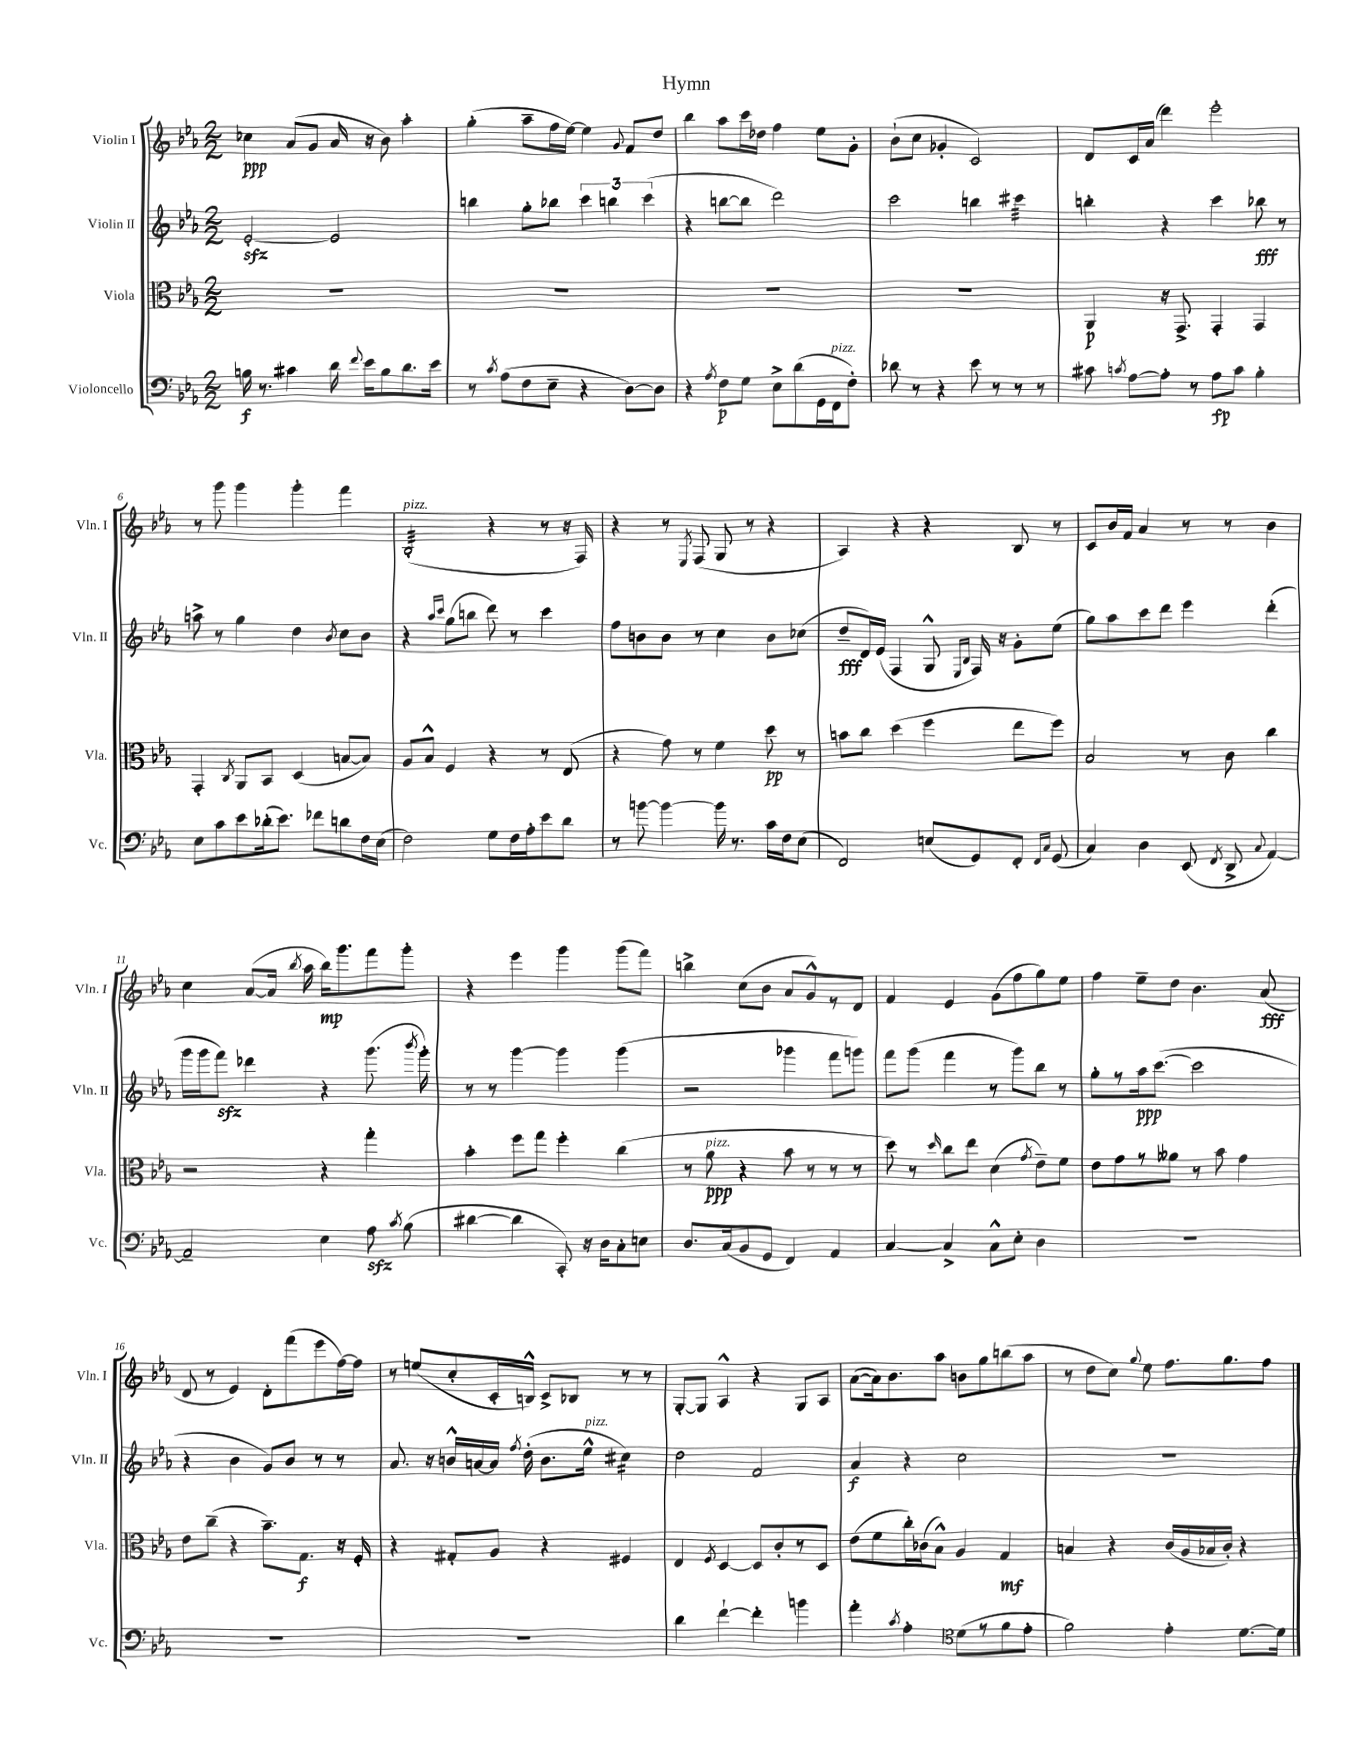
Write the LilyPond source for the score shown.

\header { title = "Hymn" }
<<
\new StaffGroup <<
\new Staff = "s0" \with { instrumentName = "Violin I" shortInstrumentName = "Vln. I" } {
    \clef treble \key ees \major \numericTimeSignature \time 2/2
    \autoBeamOff ces''4\ppp aes'8[( g'8] aes'16 r16 bes'8) aes''4-. |
    g''4-.( aes''8[-- f''16 ees''16]~) ees''4 \appoggiatura { g'8 } f'8[ d''8] |
    bes''4 aes''8[ c'''16 des''16] f''4 ees''8[ g'8]-. |
    bes'8[-!( c''8] ges'4-. c'2) |
    d'8[ c'16 aes'16]( d'''4) ees'''2-. |
    r8 g'''8 g'''4 g'''4-. f'''4 |
    bes2:32-.^\markup { \italic "pizz." }( r4 r8 r16 f16) |
    r4 r8 \acciaccatura { ees8 } f8( g8 r8 r4 |
    aes4) r4 r4 bes8 r8 |
    c'8[ bes'16 f'16] aes'4 r8 r8 bes'4 |
    c''4 aes'8[~( aes'16] \acciaccatura { bes''8 } aes''16 bes''16[\mp) g'''8. f'''8 g'''8]-. |
    r4 ees'''4 g'''4 g'''8[( f'''8]) |
    b''4-> c''8[( bes'8] aes'8[ g'8-^) r8 d'8] |
    f'4 ees'4 g'8[( f''8 g''8) ees''8] |
    f''4 ees''8[-- d''8] bes'4. aes'8\fff( |
    d'8 r8 ees'4) d'8[-. f'''8( ees'''8 f''16~) f''16] |
    r8 e''8[( c''8-. c'16-. b16]-^) c'8[-> bes8] r8 r8 |
    g8[~-. g8] aes4-^ r4 g8[ aes8] |
    aes'8[~( aes'16) bes'8. aes''8] b'8[ g''8 b''8( aes''8] |
    r8 d''8[ c''8]) \appoggiatura { g''8 } ees''8 f''8.[ g''8. f''8] \bar "|." |
}
\new Staff = "s1" \with { instrumentName = "Violin II" shortInstrumentName = "Vln. II" } {
    \clef treble \key ees \major \numericTimeSignature \time 2/2
    \autoBeamOff ees'2~-.\sfz ees'2 |
    b''4 g''8[-. bes''8] \tuplet 3/2 { c'''4 b''4 c'''4( } |
    r4 b''8[~ b''8] d'''2) |
    c'''2 b''4 cis'''4:32 |
    b''4-. r4 c'''4 bes''8\fff r8 |
    a''8-> r8 g''4 d''4 \acciaccatura { bes'8 } c''8[ bes'8] |
    r4 \grace { aes''16[ c'''16] } g''8[( b''8] d'''8) r8 c'''4 |
    f''8[ b'8 b'8] r8 c''4 b'8[ ces''8]( |
    d''8[--\fff d'16) ees'16]( f4 g8-^ \grace { ees16[ bes16] } f16) r16 g'8[-. ees''8]( |
    g''8[) aes''8 c'''8 d'''8] ees'''4 d'''4-.( |
    g'''16[ g'''16 f'''8]\sfz) des'''4 r4 g'''8.( \acciaccatura { bes'''8 } g'''16-.) |
    r8 r8 g'''4~ g'''4 g'''4( |
    r2 ges'''4 f'''8[ g'''8]) |
    f'''8[ g'''8]( f'''4 r8 g'''8[) bes''8] r8 |
    g''8[-. r8 aes''16\ppp c'''8.]~( c'''2 |
    r4 bes'4 g'8[) bes'8] r8 r8 |
    aes'8. r16 b'16[-^ a'16~ a'16] \acciaccatura { f''8 } d''16-.( b'8.[ ees''16]-^^\markup { \italic "pizz." } cis''4:16) |
    d''2 f'2 |
    aes'4\f r4 c''2 |
    R1 \bar "|." |
}
\new Staff = "s2" \with { instrumentName = "Viola" shortInstrumentName = "Vla." } {
    \clef alto \key ees \major \numericTimeSignature \time 2/2
    \autoBeamOff R1 |
    R1 |
    R1 |
    R1 |
    aes,4\p r16 g,8.-> g,4-. g,4 |
    g,4-. \acciaccatura { c8 } aes,8[ bes,8] d4( b8[~ b8]) |
    aes8[ bes8]-^ f4 r4 r8 ees8( |
    r4 g'8) r8 f'4 d''8\pp r8 |
    b'8[ c''8] d''4( f''4 ees''8[ f''8]) |
    bes2 r8 c'8 c''4 |
    r2 r4 g''4-. |
    bes'4-. f''8[ g''8] f''4-. c''4( |
    r8 aes'8\ppp^\markup { \italic "pizz." } r4 bes'8 r8 r8 r8 |
    d''8) r8 \grace { d''16 } c''8[ ees''8] d'4( \acciaccatura { g'8 } ees'8[--) f'8] |
    ees'8[ g'8 r8 aeses'8] r8 bes'8 g'4 |
    ees'8[ c''8]--( r4 bes'8.[--) g8.]\f r16 f16-. |
    r4 gis8[-. aes8] r4 fis4 |
    ees4 \acciaccatura { f8 } d4~ d8[ c'8-. r8 d8] |
    ees'8[( f'8 c''16-.) ces'16( bes8]-^) aes4 g4\mf |
    b4 r4 c'16[( aes16 bes16 c'16]-.) r4 \bar "|." |
}
\new Staff = "s3" \with { instrumentName = "Violoncello" shortInstrumentName = "Vc." } {
    \clef bass \key ees \major \numericTimeSignature \time 2/2
    \autoBeamOff b16\f r8. cis'4 d'16 \appoggiatura { f'8 } ees'16[ b8 d'8. ees'16] |
    r8 \acciaccatura { c'8 } aes8[( f8 ees8]-- r4 d8[~) d8] |
    r4 \acciaccatura { aes8 } f8[\p g8] ees8[-> d'8( g,16 f,16^\markup { \italic "pizz." } f8]-.) |
    des'8 r8 r4 ees'8 r8 r8 r8 |
    cis'8 \acciaccatura { c'8 } aes8[~ aes8]-. r8 aes8[\fp c'8] bes4-. |
    ees8[ c'8 ees'8 des'16-.( ees'8.]) fes'8[ d'8 f16 ees16]( |
    f2) g8[ f16 aes16-. ees'8 d'8] |
    r8 b'8~ b'4~ b'16 r8. c'16[ f16 ees8]( |
    f,2) e8[( g,8) f,8]-. \grace { f,16[ c16] } g,8( |
    c4) d4 ees,8( \acciaccatura { f,8 } d,8-> \appoggiatura { c8 } aes,4~) |
    aes,2-- ees4 aes8\sfz \acciaccatura { c'8 } bes8( |
    dis'4~ dis'4 c,8-.) r16 d16[ c8-. e8] |
    d8.[ c16( bes,8 g,8] f,4) aes,4 |
    c4~ c4-> c8[-^ ees8]-. d4 |
    R1 |
    R1 |
    R1 |
    d'4 f'4~-! f'4-. b'4 |
    aes'4-. \acciaccatura { c'8 } aes4-. \clef tenor d'8[( r8 f'8 ees'8]-. |
    f'2) ees'4-. d'8.[~ d'16] \bar "|." |
}
>>
>>
